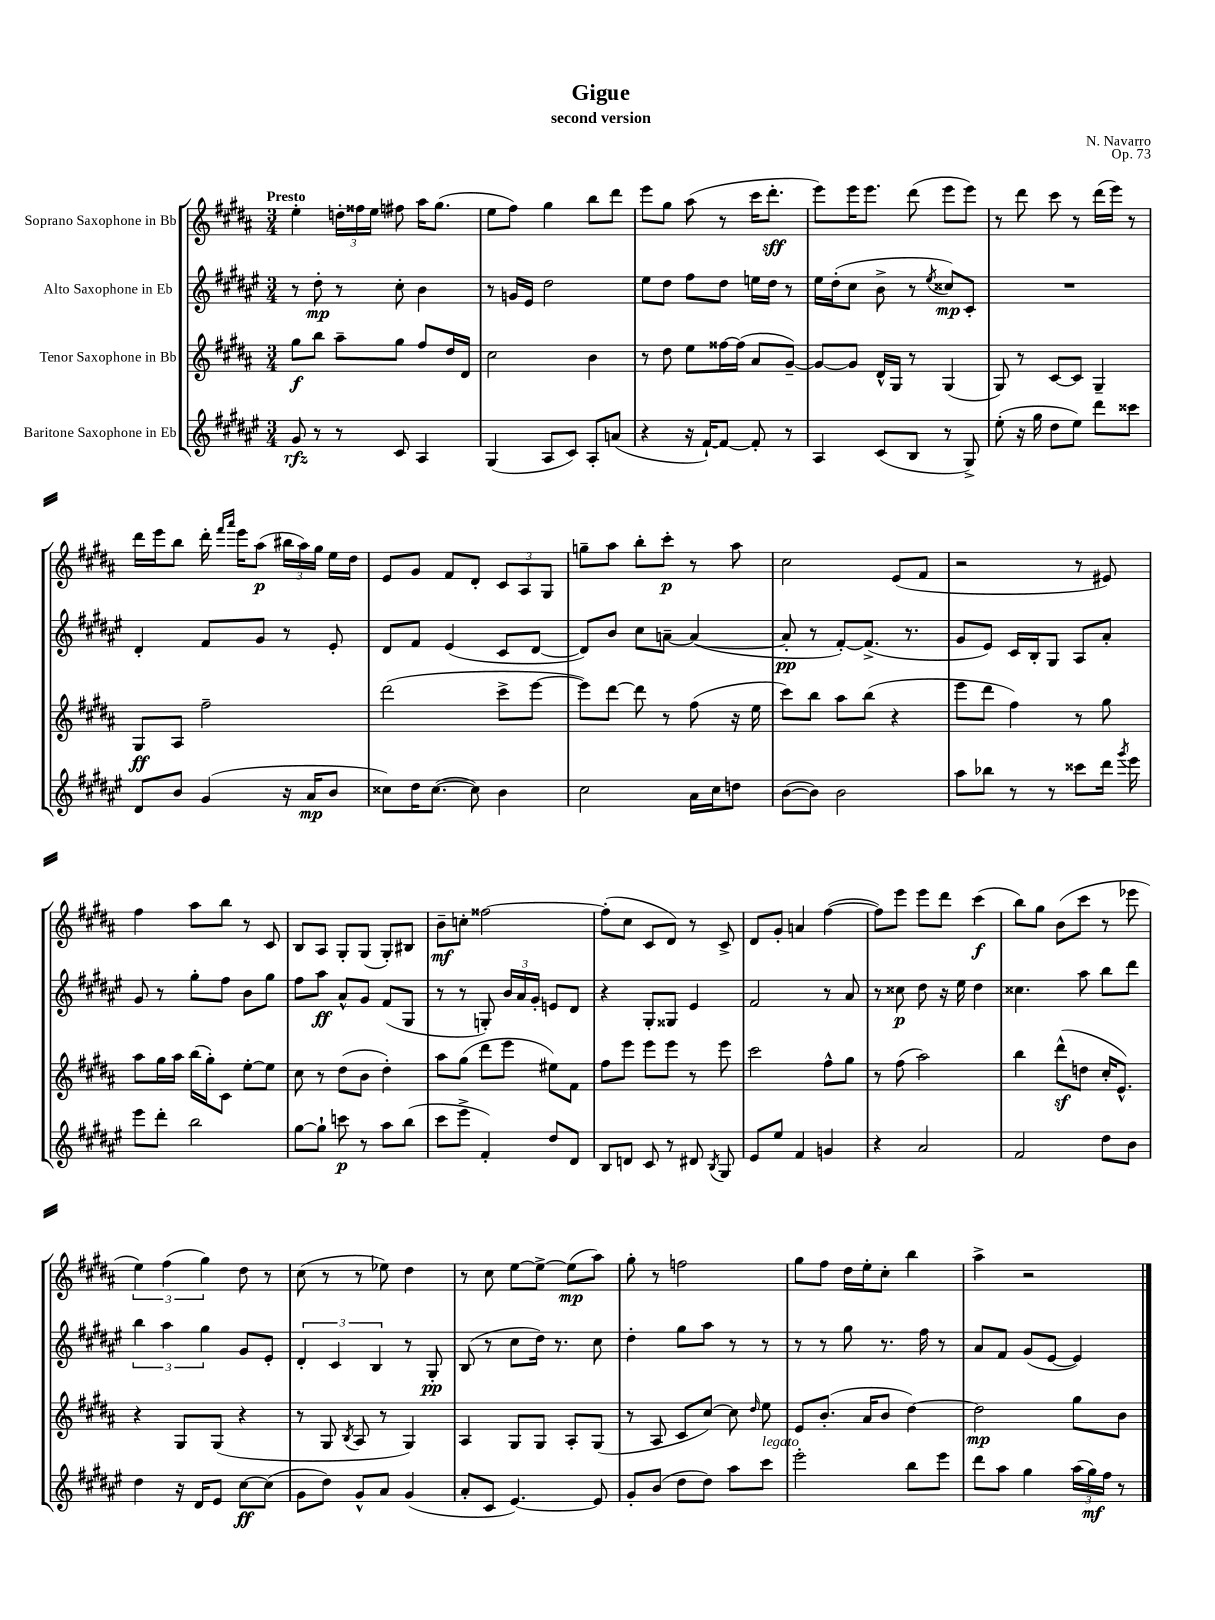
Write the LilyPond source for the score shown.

\header { title = "Gigue" composer = "N. Navarro" subtitle = "second version" opus = "Op. 73" }
<<
\new StaffGroup <<
\new Staff = "s0" \with { instrumentName = "Soprano Saxophone in Bb" } {
    \clef treble \key b \major \numericTimeSignature \time 3/4 \tempo "Presto"
    \autoBeamOff e''4-. \tuplet 3/2 { d''16[-. fisis''16 e''16] } fis''8 ais''16[ gis''8.]( |
    e''8[ fis''8]) gis''4 b''8[ dis'''8] |
    e'''8[ gis''8] ais''8( r8 cis'''16[ dis'''8.]-.\sff |
    e'''8[) e'''16 e'''8.] dis'''8( e'''8[ e'''8]) |
    r8 dis'''8 cis'''8 r8 dis'''16[( e'''16]) r8 |
    dis'''16[ e'''16 b''8] dis'''16-. \grace { fis'''16[ ais'''16] } e'''16[ ais''8]\p( \tuplet 3/2 { bis''16[ ais''16) gis''16] } e''16[ dis''16] |
    e'8[ gis'8] fis'8[ dis'8]-. \tuplet 3/2 { cis'8[ ais8 gis8] } |
    g''8[-- ais''8] b''8[-. cis'''8]-.\p r8 ais''8 |
    cis''2 e'8[( fis'8] |
    r2 r8 eis'8) |
    fis''4 ais''8[ b''8] r8 cis'8 |
    b8[ ais8] gis8[-. gis8]( gis8[-.) bis8] |
    b'8[--\mf c''8]-. fisis''2~ |
    fisis''8[-.( cis''8] cis'8[ dis'8]) r8 cis'8-> |
    dis'8[ gis'8]-. a'4 fis''4~( |
    fis''8[) e'''8] e'''8[ dis'''8] cis'''4\f( |
    b''8[) gis''8] b'8[( cis'''8] r8 ees'''8 |
    \tuplet 3/2 { e''4) fis''4( gis''4) } dis''8 r8 |
    cis''8( r8 r8 ees''8) dis''4 |
    r8 cis''8 e''8[~ e''8]~-> e''8[\mp( ais''8]) |
    gis''8-. r8 f''2 |
    gis''8[ fis''8] dis''16[ e''16-. cis''8]-. b''4 |
    ais''4-> r2 \bar "|." |
}
\new Staff = "s1" \with { instrumentName = "Alto Saxophone in Eb" } {
    \clef treble \key fis \major \numericTimeSignature \time 3/4
    \autoBeamOff r8 dis''8-.\mp r8 cis''8-. b'4 |
    r8 g'16[ eis'16] dis''2 |
    eis''8[ dis''8] fis''8[ dis''8] e''16[ dis''16] r8 |
    eis''16[ dis''16-.( cis''8] b'8-> r8 \acciaccatura { eis''8 } cisis''8[\mp) cis'8]-. |
    R2. |
    dis'4-. fis'8[ gis'8] r8 eis'8-. |
    dis'8[ fis'8] eis'4( cis'8[ dis'8]~ |
    dis'8[) b'8] cis''8[ a'8]~-- a'4~( |
    a'8-.\pp r8 fis'8[~-.) fis'8.]->( r8. |
    gis'8[ eis'8]) cis'16[ b16-. gis8] ais8[ ais'8]-. |
    gis'8 r8 gis''8[-. fis''8] b'8[ gis''8] |
    fis''8[ ais''8]\ff ais'8[-^ gis'8] fis'8[( gis8] |
    r8 r8 g8-.) \tuplet 3/2 { b'16[ ais'16 gis'16]-. } e'8[ dis'8] |
    r4 gis8[-. gisis8] eis'4 |
    fis'2 r8 ais'8 |
    r8 cisis''8\p dis''8 r16 eis''16 dis''4 |
    cisis''4. ais''8 b''8[ dis'''8] |
    \tuplet 3/2 { b''4 ais''4 gis''4 } gis'8[ eis'8]-. |
    \tuplet 3/2 { dis'4-. cis'4 b4 } r8 gis8-.\pp |
    b8( r8 cis''8[ dis''16]) r8. cis''8 |
    dis''4-. gis''8[ ais''8] r8 r8 |
    r8 r8 gis''8 r8. fis''16 r8 |
    ais'8[ fis'8] gis'8[( eis'8]~ eis'4) \bar "|." |
}
\new Staff = "s2" \with { instrumentName = "Tenor Saxophone in Bb" } {
    \clef treble \key b \major \numericTimeSignature \time 3/4
    \autoBeamOff gis''8[\f b''8] ais''8[-- gis''8] fis''8[ dis''16 dis'16] |
    cis''2 b'4 |
    r8 dis''8 e''8[ fisis''16~ fisis''16]( ais'8[ gis'8]~--) |
    gis'8[~ gis'8] dis'16[-^ gis16] r8 gis4( |
    gis8) r8 cis'8[~ cis'8] gis4-- |
    gis8[\ff ais8] fis''2-- |
    dis'''2( cis'''8[-> e'''8]~ |
    e'''8[) dis'''8]~ dis'''8 r8 fis''8( r16 e''16 |
    cis'''8[) b''8] ais''8[ b''8]( r4 |
    e'''8[ dis'''8] fis''4) r8 gis''8 |
    ais''8[ gis''16 ais''16] b''16[( gis''16-.) cis'8] e''8[~-. e''8] |
    cis''8 r8 dis''8[( b'8] dis''4-.) |
    ais''8[ gis''8]( dis'''8[ e'''8] eis''8[) fis'8] |
    fis''8[ e'''8] e'''8[ e'''8] r8 e'''8 |
    cis'''2 fis''8[-^ gis''8] |
    r8 fis''8( ais''2) |
    b''4 dis'''8[-^\sf( d''8] cis''16[-. e'8.]-^) |
    r4 gis8[ gis8]( r4 |
    r8 gis8 \acciaccatura { b8 } ais8 r8 gis4) |
    ais4 gis8[ gis8] ais8[-. gis8]( |
    r8 ais8 cis'8[ cis''8]~) cis''8 \grace { dis''16 } e''8 |
    e'8[ b'8.]-.( ais'16[ b'8] dis''4~) |
    dis''2\mp gis''8[ b'8] \bar "|." |
}
\new Staff = "s3" \with { instrumentName = "Baritone Saxophone in Eb" } {
    \clef treble \key fis \major \numericTimeSignature \time 3/4
    \autoBeamOff gis'8\rfz r8 r8 cis'8 ais4 |
    gis4( ais8[ cis'8]) ais8[-. a'8]( |
    r4 r16 fis'16[~-!) fis'8]~ fis'8-. r8 |
    ais4 cis'8[( b8] r8 gis8->) |
    eis''8-.( r16 gis''16 dis''8[ eis''8]) dis'''8[ cisis'''8] |
    dis'8[ b'8] gis'4( r16 ais'16[\mp b'8] |
    cisis''8[) dis''16 cisis''8.]~( cisis''8) b'4 |
    cis''2 ais'16[ cis''16 d''8] |
    b'8[~( b'8]) b'2 |
    ais''8[ bes''8] r8 r8 cisis'''8[ dis'''16] \acciaccatura { gis'''8 } eis'''16 |
    eis'''8[ dis'''8]-. b''2 |
    gis''8[~ gis''8]-! c'''8\p r8 ais''8[ b''8]( |
    cis'''8[ eis'''8]-> fis'4-.) dis''8[ dis'8] |
    b8[ d'8] cis'8 r8 dis'8 \acciaccatura { b8 } gis8 |
    eis'8[ eis''8] fis'4 g'4 |
    r4 ais'2 |
    fis'2 dis''8[ b'8] |
    dis''4 r16 dis'16[ eis'8] cis''8[~\ff cis''8]( |
    gis'8[ dis''8]) gis'8[-^ ais'8] gis'4( |
    ais'8[-. cis'8] eis'4.~) eis'8 |
    gis'8[-. b'8]( dis''8[ dis''8]) ais''8[ cis'''8]^\markup { \italic "legato" } |
    eis'''2-. b''8[ eis'''8] |
    dis'''8[ ais''8] gis''4 \tuplet 3/2 { ais''16[( gis''16\mf) fis''16] } r8 \bar "|." |
}
>>
>>
\layout { \context { \Score \remove "Bar_number_engraver" } }
